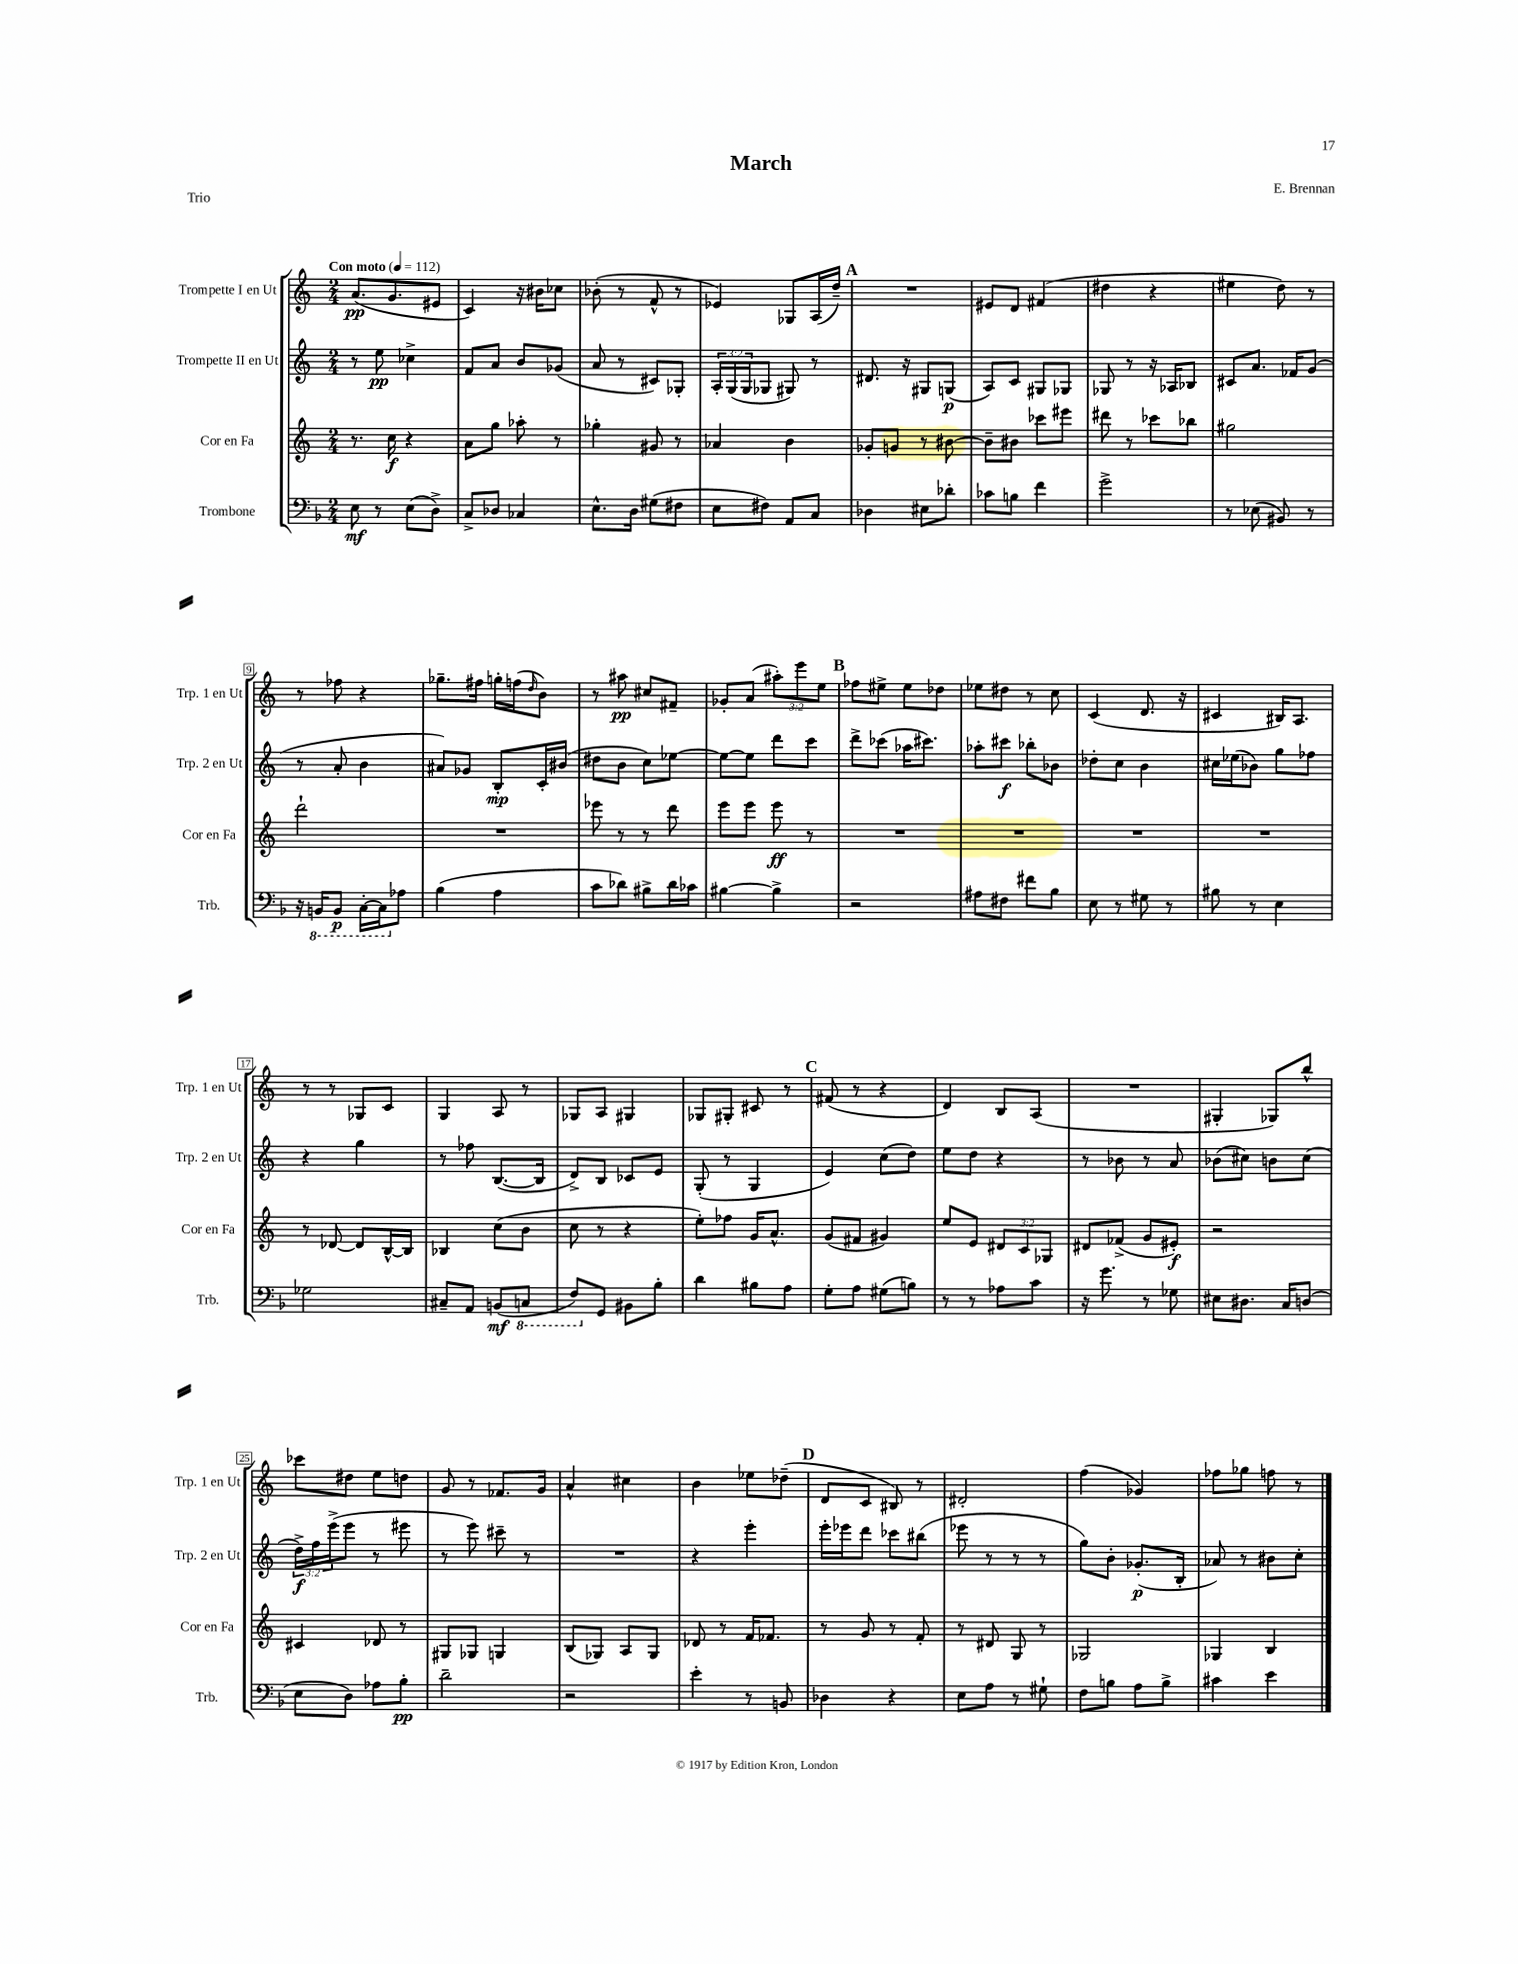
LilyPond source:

\header { title = "March" composer = "E. Brennan" piece = "Trio" }
<<
\new StaffGroup <<
\new Staff = "s0" \with { instrumentName = "Trompette I en Ut" shortInstrumentName = "Trp. 1 en Ut" } {
    \clef treble \key c \major \numericTimeSignature \time 2/4 \override Staff.TupletNumber.text = #tuplet-number::calc-fraction-text \tempo "Con moto" 4 = 112
    a'8.\pp( g'8. eis'8 |
    c'4) r16 bis'16 ces''8 |
    bes'8-.( r8 f'8-^ r8 |
    ees'4) ges8 a16( d''16--) |
    \mark \markup { \bold "A" } R2 |
    eis'8 d'8 fis'4( |
    dis''4 r4 |
    eis''4 d''8) r8 |
    r8 fes''8 r4 |
    ges''8.-- fis''16 g''16-. f''16( \grace { d''16 } b'8) |
    r8 ais''8\pp cis''8 fis'8-- |
    ges'8-. a'8( \tuplet 3/2 { ais''8-.) e'''8 e''8 } |
    \mark \markup { \bold "B" } fes''8 eis''8-> eis''8 des''8 |
    ees''8 dis''8 r8 c''8 |
    c'4( d'8. r16 |
    cis'4 bis16) a8. |
    r8 r8 ges8 c'8 |
    g4 a8 r8 |
    ges8 a8 gis4 |
    ges8 gis8-. cis'8 r8 |
    \mark \markup { \bold "C" } fis'8( r8 r4 |
    d'4) b8 a8( |
    R2 |
    gis4-. ges8) b''8-^ |
    ces'''8 dis''8 e''8 d''8 |
    g'8 r8 fes'8. g'16 |
    a'4-^ cis''4 |
    b'4 ees''8 des''8--( |
    \mark \markup { \bold "D" } d'8 c'8 bis8) r8 |
    dis'2-. |
    f''4( ges'4) |
    fes''8 ges''8 f''8 r8 \bar "|." |
}
\new Staff = "s1" \with { instrumentName = "Trompette II en Ut" shortInstrumentName = "Trp. 2 en Ut" } {
    \clef treble \key c \major \numericTimeSignature \time 2/4 \override Staff.TupletNumber.text = #tuplet-number::calc-fraction-text
    r8 e''8\pp ces''4-> |
    f'8 a'8 b'8 ges'8( |
    a'8 r8 cis'8) ges8-. |
    \tuplet 3/2 { a16-. g16( g16 } ges8 gis8) r8 |
    \mark \markup { \bold "A" } dis'8. r16 gis8 g8\p( |
    a8) c'8 gis8 ges8 |
    ges8 r8 r16 aes16 bes8 |
    cis'8 a'8. fes'16 g'8( |
    r8 a'8-. b'4 |
    ais'8) ges'8 b8-.\mp c'16-. bis'16( |
    dis''8 b'8 c''8) ees''8~ |
    ees''8~ ees''8 d'''8 c'''8 |
    \mark \markup { \bold "B" } d'''8-> ces'''8( aes''16 cis'''8.) |
    aes''8-. cis'''8\f bes''8-. bes'8 |
    des''8-. c''8 b'4 |
    cis''16 ees''16( bes'8) g''8 fes''8 |
    r4 g''4 |
    r8 fes''8 b8.~( b16 |
    d'8->) b8 ces'8 e'8 |
    g8-.( r8 g4 |
    \mark \markup { \bold "C" } e'4) c''8( d''8) |
    e''8 d''8 r4 |
    r8 bes'8 r8 a'8 |
    bes'8( cis''8) b'8 cis''8( |
    \tuplet 3/2 { d''16->\f) f''16 e'''16->( } e'''8 r8 eis'''8 |
    r8 e'''8) cis'''8-- r8 |
    R2 |
    r4 e'''4-. |
    \mark \markup { \bold "D" } e'''16-. ees'''16 d'''8 ces'''8 bis''8( |
    ees'''8 r8 r8 r8 |
    g''8) b'8-. ges'8.-.\p( b16-. |
    aes'8) r8 bis'8 c''8-. \bar "|." |
}
\new Staff = "s2" \with { instrumentName = "Cor en Fa" shortInstrumentName = "Cor en Fa" } {
    \clef treble \key c \major \numericTimeSignature \time 2/4 \override Staff.TupletNumber.text = #tuplet-number::calc-fraction-text
    r8. c''16\f r4 |
    a'8 g''8 aes''8-. r8 |
    ges''4-. gis'8 r8 |
    aes'4 b'4 |
    \mark \markup { \bold "A" } ges'8-. g'8 r8 bis'8~ |
    bis'8-- bis'8 ces'''8 eis'''8 |
    dis'''8 r8 ces'''8 bes''8 |
    gis''2 |
    d'''2-! |
    R2 |
    ees'''8 r8 r8 d'''8 |
    e'''8 e'''8 e'''8\ff r8 |
    \mark \markup { \bold "B" } R2 |
    R2 |
    R2 |
    R2 |
    r8 des'8~ des'8 b16~-^ b16 |
    bes4 c''8( b'8 |
    c''8 r8 r4 |
    e''8-.) fes''8 g'16 a'8.-^ |
    \mark \markup { \bold "C" } g'8( fis'8 gis'4) |
    e''8 e'8 \tuplet 3/2 { dis'8 c'8 ges8 } |
    dis'8 fes'8->( g'8 eis'8-.\f) |
    r2 |
    cis'4 des'8 r8 |
    gis8 ges8 g4 |
    b8( ges8) a8 ges8 |
    des'8 r8 f'16 fes'8. |
    \mark \markup { \bold "D" } r8 g'8 r8 f'8-. |
    r8 dis'8 g8 r8 |
    ges2 |
    ges4 b4 \bar "|." |
}
\new Staff = "s3" \with { instrumentName = "Trombone" shortInstrumentName = "Trb." } {
    \clef bass \key f \major \numericTimeSignature \time 2/4
    e8\mf r8 e8( d8->) |
    c8-> des8 ces4 |
    e8.-^ d16 gis8( fis8 |
    e8 fis8) a,8 c8 |
    \mark \markup { \bold "A" } des4 eis8 des'8-. |
    ces'8 b8 f'4 |
    g'2-> |
    r8 ees8( bis,8) r8 |
    r16 \ottava #-1 b,,16 b,,8\p c,16~-. c,16 \ottava #0 aes8 |
    bes4( a4 |
    c'8 des'8) bis8-> des'16 ces'16 |
    bis4~ bis4-> |
    \mark \markup { \bold "B" } r2 |
    ais8 fis8 fis'8 bes8 |
    e8 r8 gis8 r8 |
    bis8 r8 e4 |
    ges2 |
    cis8-- a,8 b,8\mf( \ottava #-1 c,!8 |
    f,8) \ottava #0 g,8 bis,8 bes8-. |
    d'4 bis8 a8 |
    \mark \markup { \bold "C" } g8-. a8 gis8( b8) |
    r8 r8 aes8 c'8 |
    r16 g'8. r8 ges8 |
    eis8 dis8. c16 d8( |
    e8 d8) aes8 bes8-.\pp |
    d'2-- |
    r2 |
    e'4-. r8 b,8 |
    \mark \markup { \bold "D" } des4 r4 |
    e8 a8 r8 gis8-! |
    f8 b8 a8 b8-> |
    cis'4 e'4 \bar "|." |
}
>>
>>
\layout { \context { \Score \override BarNumber.stencil = #(make-stencil-boxer 0.1 0.3 ly:text-interface::print) } }
